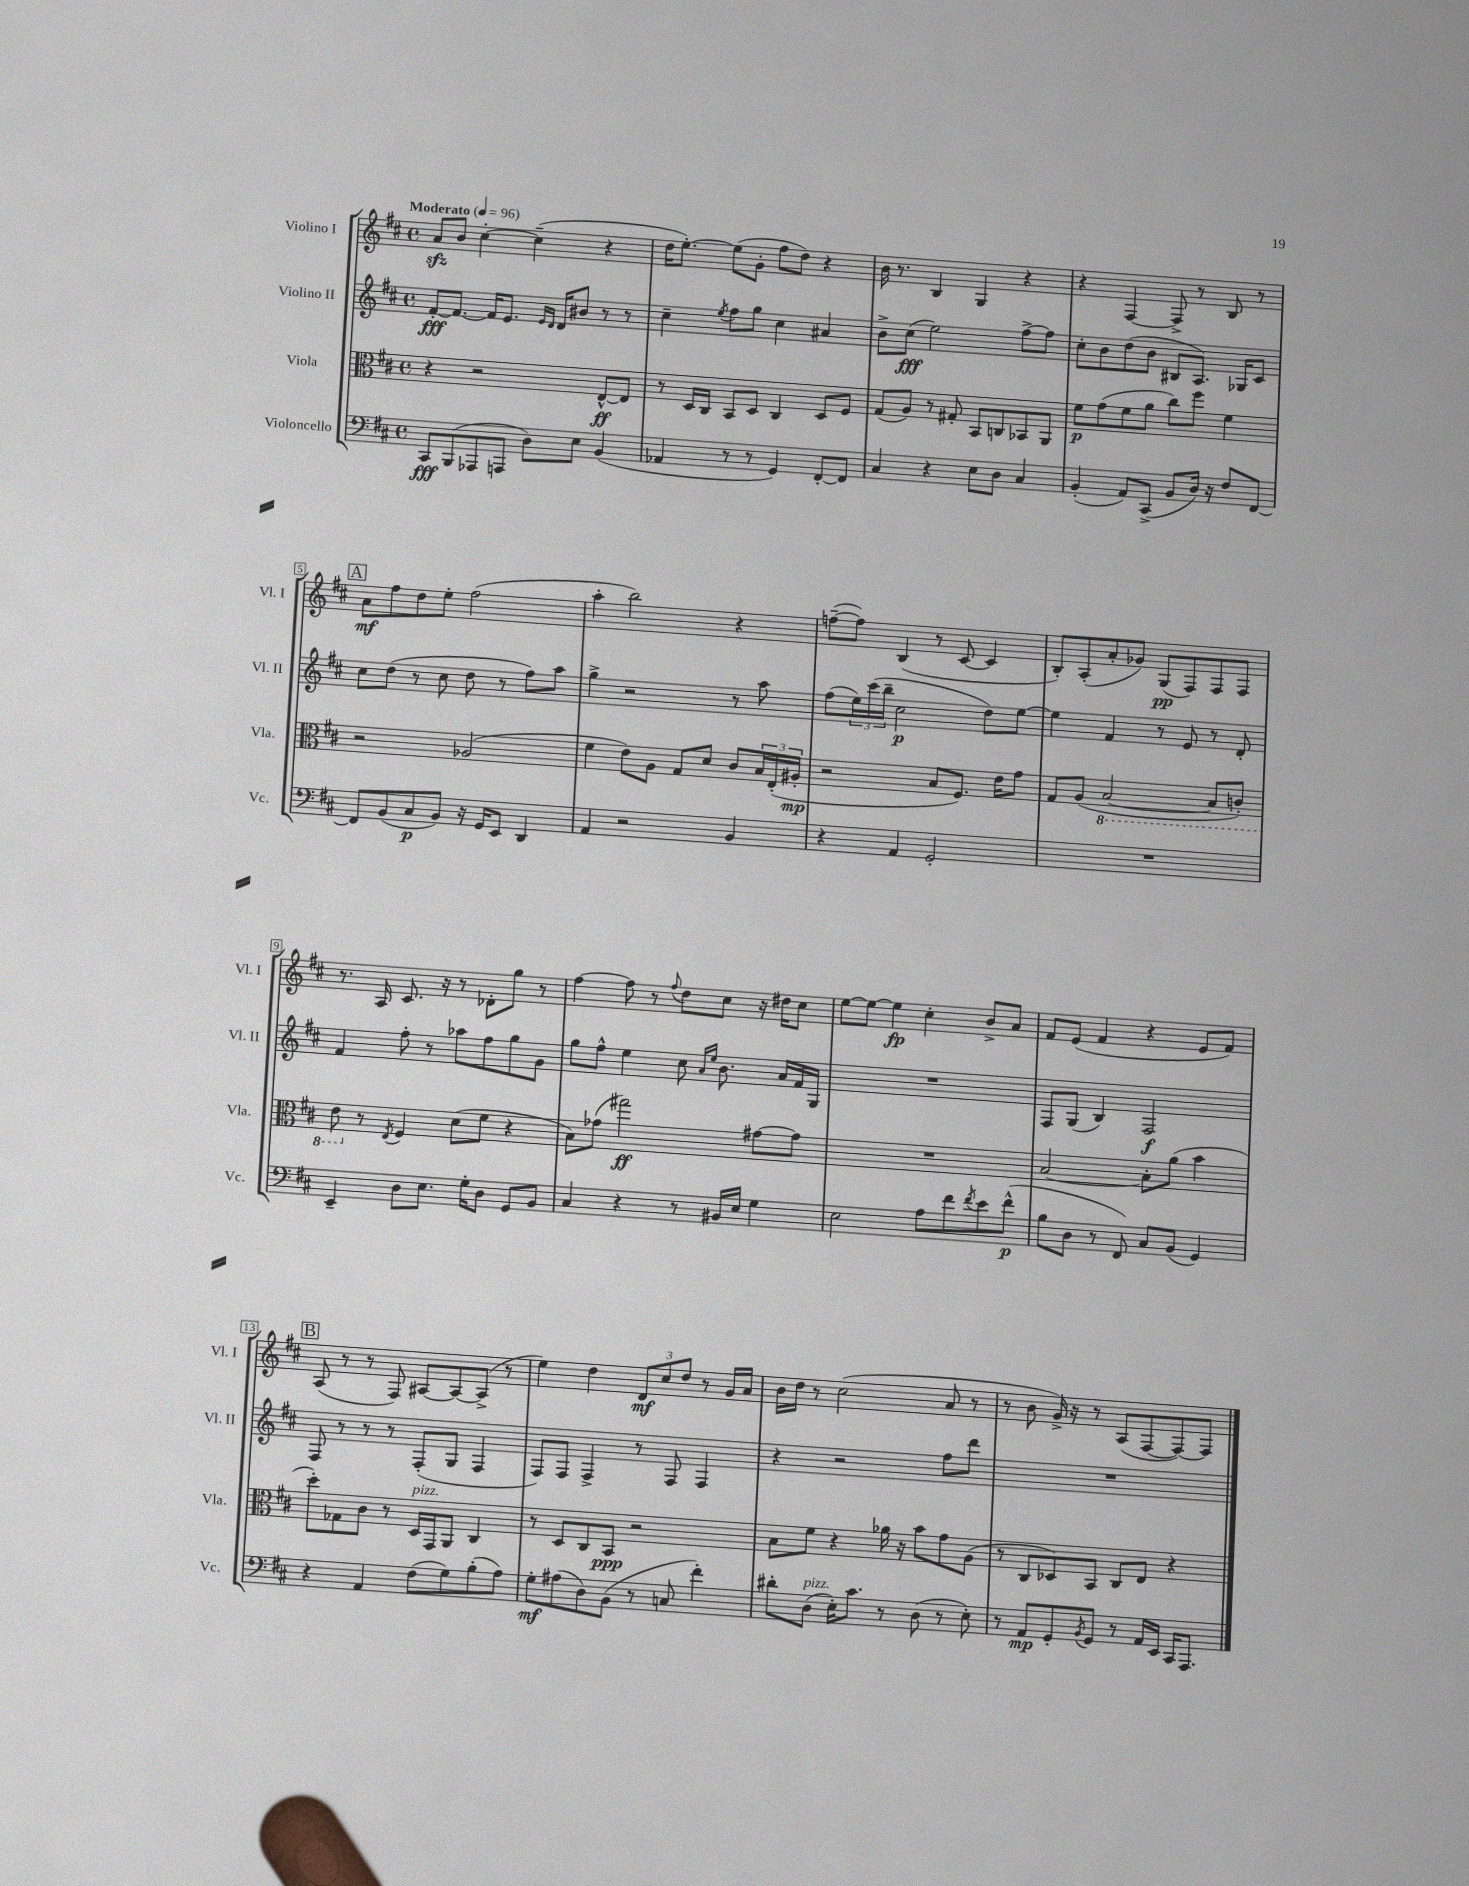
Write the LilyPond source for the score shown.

<<
\new StaffGroup <<
\new Staff = "s0" \with { instrumentName = "Violino I" shortInstrumentName = "Vl. I" } {
    \clef treble \key d \major \defaultTimeSignature \time 4/4 \tempo "Moderato" 4 = 96
    a'8\sfz b'8 cis''4~-. cis''4--( r4 |
    d''16 e''8.~-.) e''8( g'8-. fis''8 d''8) r4 |
    b'16 r8. b4 g4 r4 |
    r4 fis4~ fis8-> r8 b8 r8 |
    \mark \markup { \box "A" } a'8\mf fis''8 d''8 e''8-. fis''2( |
    a''4-. b''2) r4 |
    f''8~--( f''8) b4( r8 cis'8~ cis'4 |
    b8-.) a8-.( a'8-. ges'8) g8\pp( fis8) fis8 fis8 |
    r8. a16 cis'8. r16 r8 des'8-. g''8 r8 |
    fis''4~ fis''8 r8 \appoggiatura { fis''8 } d''8 cis''8 r16 dis''16 cis''8 |
    e''8~ e''8~ e''4\fp cis''4-. b'8-> a'8 |
    fis'8 e'8( fis'4 r4 e'8 fis'8) |
    \mark \markup { \box "B" } a8( r8 r8 fis8) ais8~ ais8~ ais8->( r8 |
    e''4) d''4 \tuplet 3/2 { d'8\mf cis''8 d''8 } r8 g'16 a'16 |
    b'16 d''16 r8 cis''2( a'8 r8 |
    r8 b'8 g'16->) r16 r8 a8( fis8~ fis8~) fis8 \bar "|." |
}
\new Staff = "s1" \with { instrumentName = "Violino II" shortInstrumentName = "Vl. II" } {
    \clef treble \key d \major \defaultTimeSignature \time 4/4
    fis'8~-.\fff fis'8.~ fis'16 e'8. \grace { e'16 d'16 } d'16 bis'8 r8 r8 |
    cis''4-- \acciaccatura { e''8 } fis''8 g''8 cis''4 ais'4 |
    b'8-> cis''8\fff( e''2) fis''8~-> fis''8 |
    cis''8-. b'8 d''8( b'8 bis8 a8.) ges16 cis'8 |
    \mark \markup { \box "A" } cis''8 d''8( r8 cis''8 d''8 r8 fis''8) a''8 |
    g''4-> r2 r8 a''8 |
    fis''8( \tuplet 3/2 { e''16) cis'''16( b''16-- } cis''2\p d''8) e''8~ |
    e''4 fis'4 r8 e'8 r8 d'8-. |
    fis'4 fis''8-. r8 aes''8 fis''8 g''8 g'8 |
    g''8 fis''8-^ e''4 cis''8 \grace { a'16 e''16 } b'8. a'16 fis'16 g16 |
    R1 |
    fis8 g8( b4) fis2\f |
    \mark \markup { \box "B" } fis8 r8 r8 r8 fis8-.( g8 fis4 |
    fis8) fis8 fis4-> r8 fis8 fis4 |
    r4 r2 fis''8 d'''8 |
    R1 \bar "|." |
}
\new Staff = "s2" \with { instrumentName = "Viola" shortInstrumentName = "Vla." } {
    \clef alto \key d \major \defaultTimeSignature \time 4/4
    r4 r2 e8~-^\ff e8 |
    r8 d16 cis16 b,8 d8 cis4 d8 fis8 |
    g8( a8) r8 gis8-. b,8 c8 bes,8 a,8 |
    fis'8\p g'8( fis'8 a'8 cis''8) fis''8 fis'4 |
    \mark \markup { \box "A" } r2 aes2( |
    fis'4 e'8) a8 g8 d'8 cis'8 \tuplet 3/2 { b16 e16-.( ais16-.\mp } |
    r2 b8 fis8.) e'16 g'8 |
    g8 a8( \ottava #-1 b,2~ b,8 c8-.) |
    e8 \ottava #0 r8 \acciaccatura { e8 } fis4 d'8( fis'8 r4 |
    b8) ges'8( gis''2\ff) gis'8~ gis'8 |
    R1 |
    b2~ b8-. a'8( b'4 |
    \mark \markup { \box "B" } d''8-.) ges8 cis'8 r8 d16^\markup { \italic "pizz." } g,16 a,8 cis4 |
    r8 d8 cis8 b,8\ppp r2 |
    b8 fis'8 r4 aes'16 r16 b'8 g'8 a8( |
    r8 cis8 des8) b,8 cis8 e8 r4 \bar "|." |
}
\new Staff = "s3" \with { instrumentName = "Violoncello" shortInstrumentName = "Vc." } {
    \clef bass \key d \major \defaultTimeSignature \time 4/4
    cis,8\fff b,,8( aes,,8 a,,8 d8) e8 b,4( |
    aes,4 r8 r8 g,4) fis,8~-. fis,8 |
    cis4 r4 e8 d8 cis4 |
    b,4-.( a,8) cis,8->( b,8 d16) r16 fis8 fis,8~ |
    \mark \markup { \box "A" } fis,8 b,8( cis8\p b,8) r16 g,16 e,8 d,4 |
    a,4 r2 b,4 |
    r4 a,4 g,2-. |
    R1 |
    e,4-- d8 e8. g16-. d8 g,8 b,8 |
    cis4 r4 r8 bis,16 e16 g4 |
    e2 a8 fis'8 \acciaccatura { fis'8 } e'8 fis'8-^\p( |
    b8 d8 r8 fis,8) cis8 b,8( g,4) |
    \mark \markup { \box "B" } r4 a,4 fis8( g8) b8-.( a8) |
    g8-.\mf ais8( d8) b,8( r8 c8 fis'4-.) |
    dis'8-. d8^\markup { \italic "pizz." }( e16-.) cis'8. r8 d8( r8 e8-.) |
    r8 a,8\mp g,8-. \acciaccatura { b,8 } g,8 r8 a,16 e,16 cis,16 a,,8. \bar "|." |
}
>>
>>
\layout { \context { \Score \override BarNumber.stencil = #(make-stencil-boxer 0.1 0.3 ly:text-interface::print) } }
